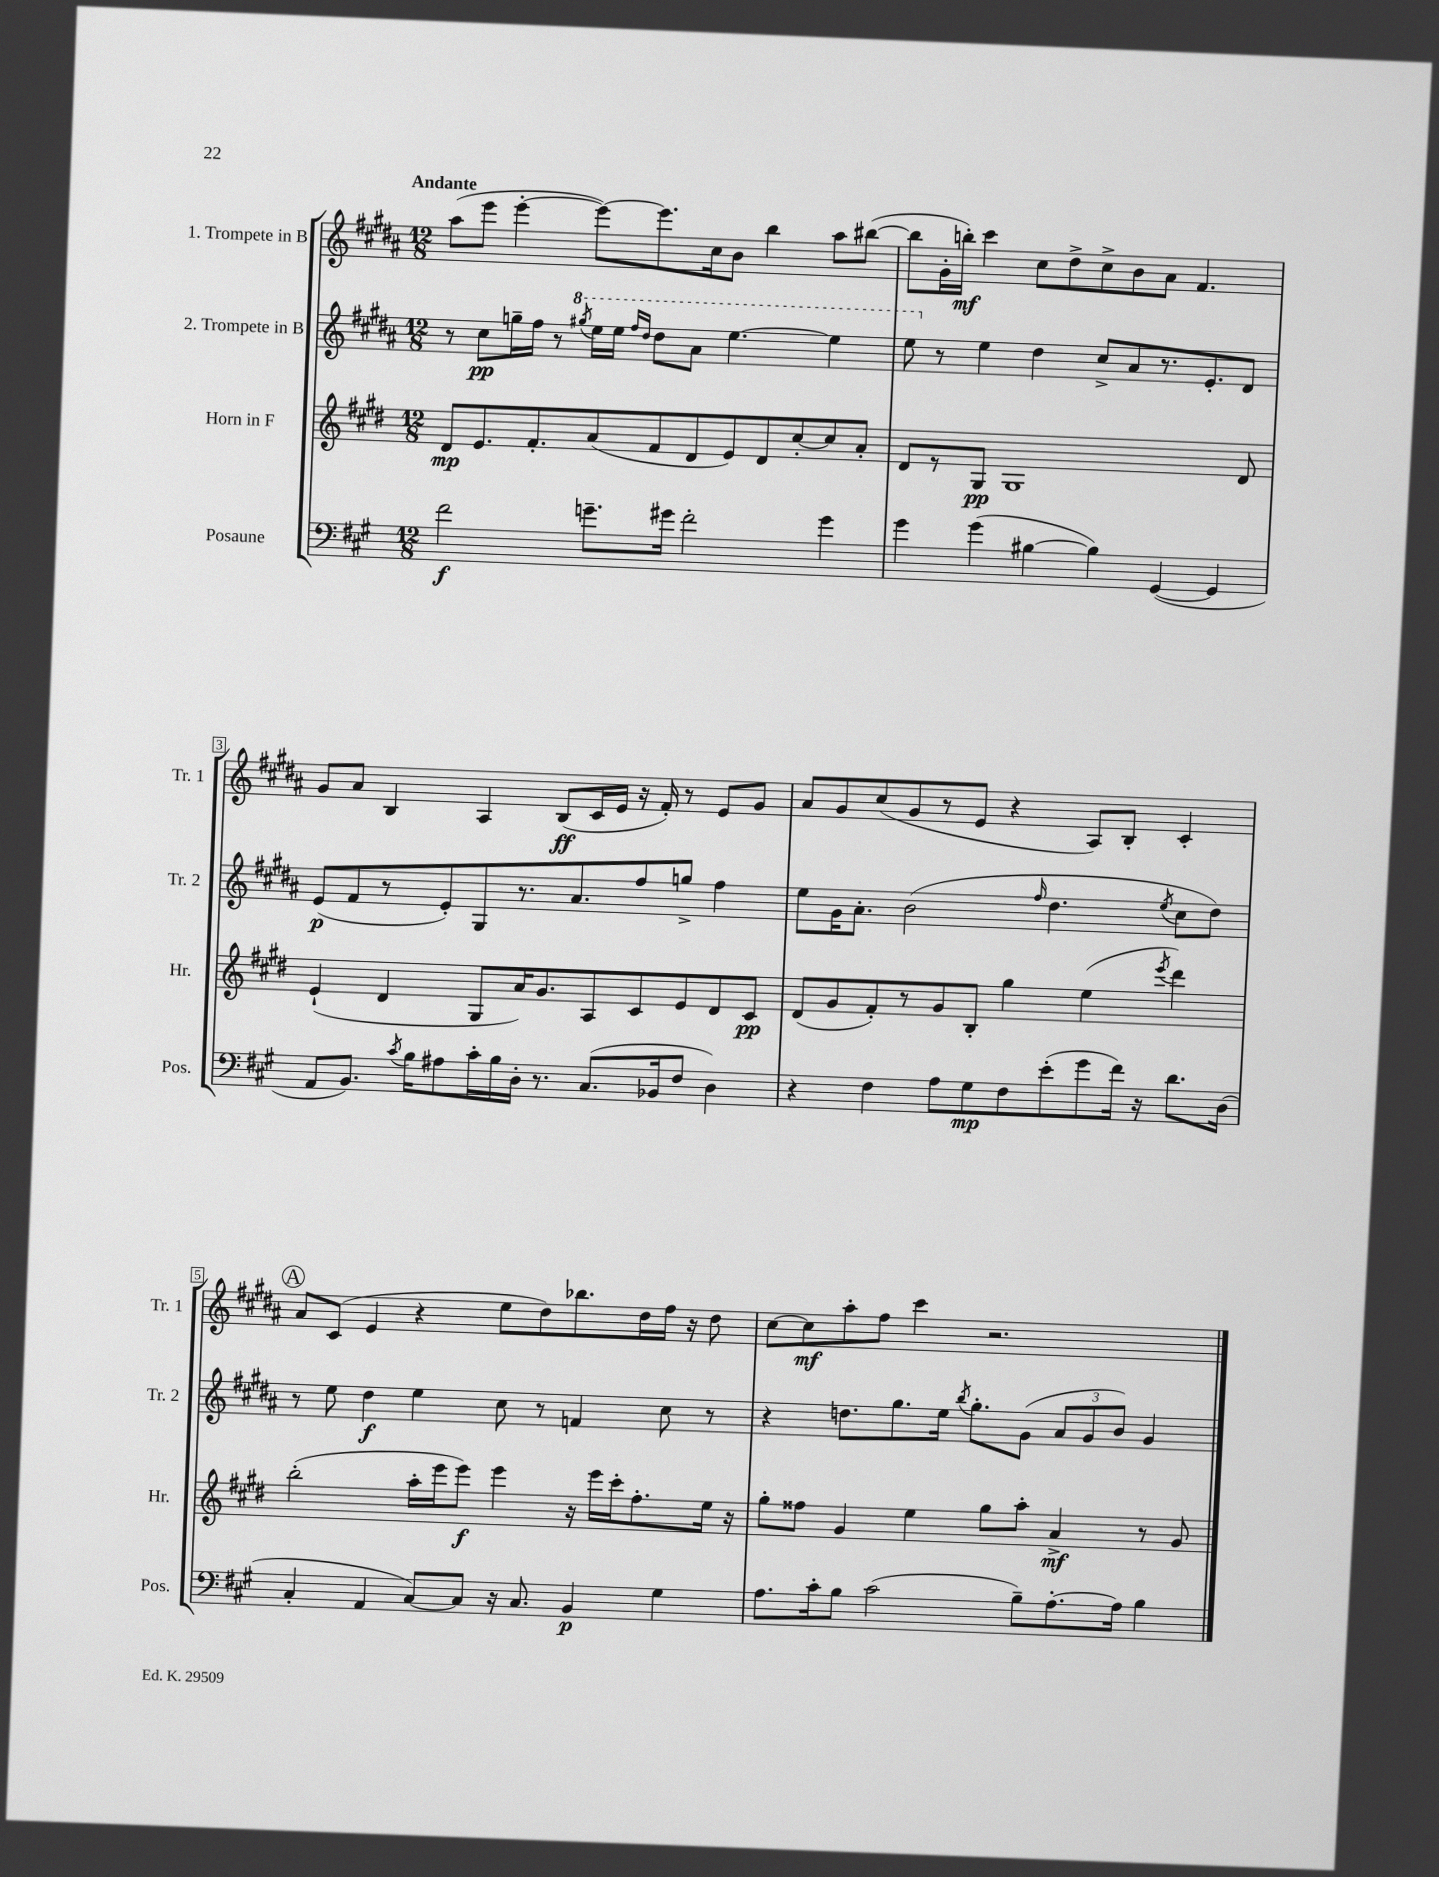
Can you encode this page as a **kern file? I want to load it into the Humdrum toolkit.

**kern	**kern	**kern	**kern
*staff4	*staff3	*staff2	*staff1
*clefF4	*clefG2	*clefG2	*clefG2
*k[f#c#g#]	*k[f#c#g#d#]	*k[f#c#g#d#a#]	*k[f#c#g#d#a#]
*M12/8	*M12/8	*M12/8	*M12/8
2f#	8d#	8r	(8aa#
.	8.e	8cc#	8eee
.	.	16gg~	[4eee'
.	8.f#'	16ff#	.
.	.	8r	.
.	.	8qggg#	.
8.g~	(8a	16eee	8eee_)
.	.	16eee	.
.	.	16qqfff#	.
.	.	16qqddd#	.
.	8f#	8ddd#	8.eee]
16g#	.	.	.
2f#'	8d#	8aa#	.
.	.	.	16cc#
.	8e)	[4.eee	8b
.	8d#	.	4bb
.	[8cc#'	.	.
4g#	8cc#]	4eee]	8aa#
.	8a'	.	([8bb#
=	=	=	=
4g#	8d#	8eee	8bb#]
.	8r	8r	16g#'
.	.	.	16bb')
(4g#	8G#	4ee	4ccc#
.	1G#	.	.
[4B#	.	4dd#	8cc#
.	.	.	8dd#^
4B#])	.	8cc#^	8cc#^
.	.	8a#	8b
([4GG#	.	8.r	8a#
.	.	.	4.f#
.	.	8.e'	.
4GG#]	.	.	.
.	8d#	8d#	.
=	=	=	=
8AA	(4e`	(8e	8g#
8.BB)	.	8f#	8a#
.	4d#	8r	4B
8qc#	.	.	.
16B	.	.	.
8A#	.	8e')	.
16c#'	8G#	8G#	4A#
16B	.	.	.
16D'	16a)	8.r	.
8.r	8.g#	.	.
.	.	.	(8B
.	.	8.a#	.
(8.C#	8A	.	16c#
.	.	.	16e
.	8c#	8ff#	16r
16BB-	.	.	16f#')
8F#	8e	8gg^	8r
4D)	8d#	4ff#	8e
.	8c#	.	8g#
=	=	=	=
4r	(8d#	8ee	8a#
.	8g#	16g#	8g#
.	.	8.a#'	.
4F#	8f#')	.	(8cc#
.	8r	(2b	8g#
8A	8g#	.	8r
8G#	8B'	.	8e
8F#	4gg#	.	4r
.	.	16qqff#	.
(8e'	.	4.dd#	.
8g#	(4ee	.	8A#)
16f#)	.	.	8B'
16r	.	.	.
.	8qeee	8qee	.
8.d	4ddd#)	8cc#	4c#'
.	.	8dd#)	.
(16D	.	.	.
=	=	=	=
4C#'	(2bb'	8r	8a#
.	.	8ee	(8c#
4AA	.	4dd#	4e
[8C#)	16aa'	4ee	4r
.	16eee	.	.
8C#]	8eee)	.	.
16r	4eee	8cc#	8ee
8.C#	.	.	.
.	.	8r	8dd#)
4BB	16r	4f	8.bb-
.	16eee	.	.
.	16ccc#'	.	.
.	8.ff#'	.	16dd#
4G#	.	8cc#	16ff#
.	.	.	16r
.	16ee	8r	8dd#
.	16r	.	.
=	=	=	=
8.A	8gg#'	4r	[8cc#
.	8ff##	.	8cc#]
16c#'	.	.	.
8B	4g#	8.dd	8aa#'
(2c#	.	.	8ff#
.	.	8.gg#	.
.	4ee	.	4ccc#
.	.	16ee	.
.	.	8qbb	.
.	.	8.gg#'	.
.	8gg#	.	2.r
8B~)	8aa'	(8g#	.
[8.A'	4a^	12a#	.
.	.	12g#	.
.	.	12b)	.
16A]	.	.	.
4B	8r	4g#	.
.	8g#	.	.
==	==	==	==
*-	*-	*-	*-
